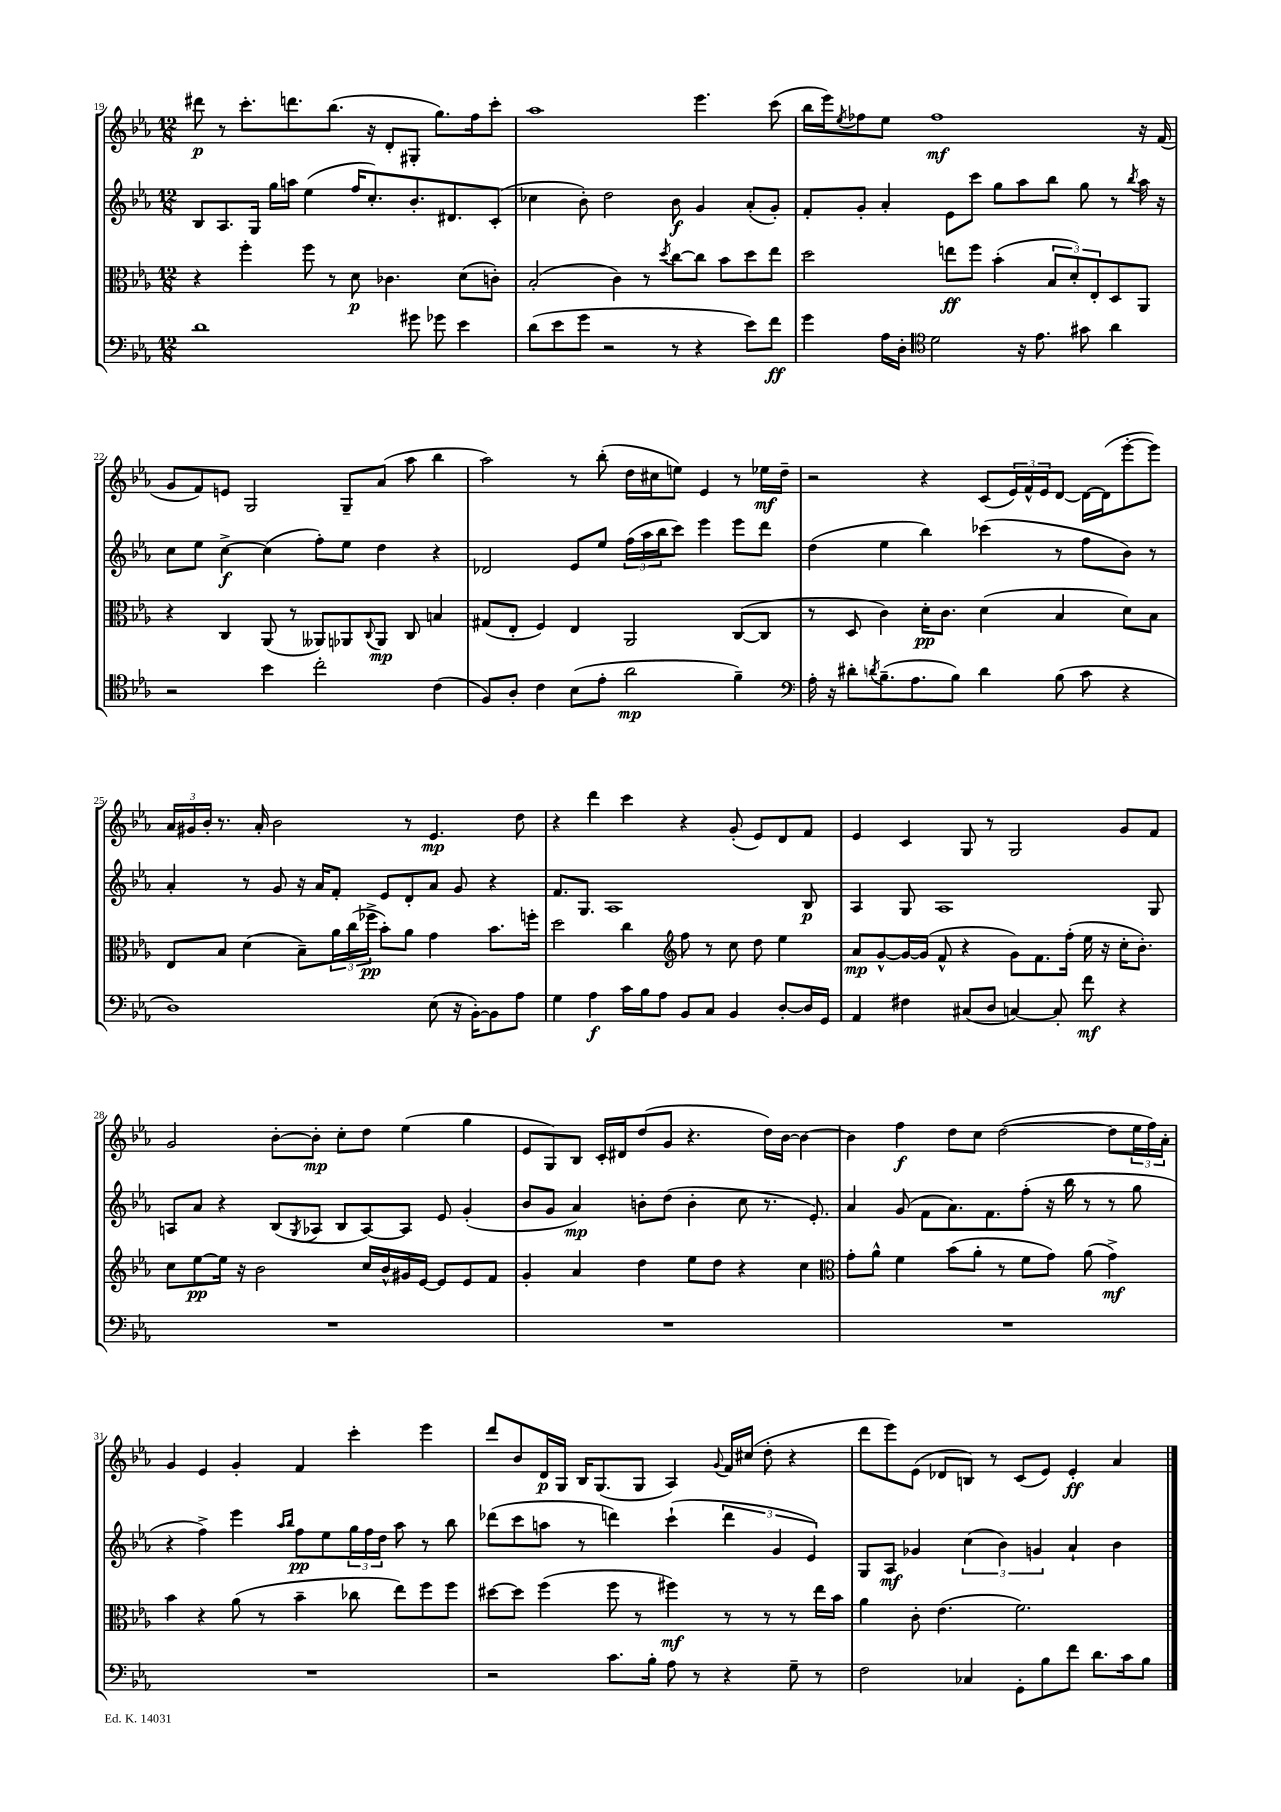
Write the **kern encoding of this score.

**kern	**kern	**kern	**kern
*staff4	*staff3	*staff2	*staff1
*clefF4	*clefC3	*clefG2	*clefG2
*k[b-e-a-]	*k[b-e-a-]	*k[b-e-a-]	*k[b-e-a-]
*M12/8	*M12/8	*M12/8	*M12/8
1d	4r	8B-	8ddd#
.	.	8.A-	8r
.	4ff'	.	8.ccc'
.	.	16G	.
.	.	16gg	.
.	.	16aa	8.ddd
.	8ff	(4ee-	.
.	8r	.	(8.bb-
.	8d	16ff	.
.	.	8.cc')	16r
.	4.c-	.	8d'
8g#	.	8.b-'	8G#'
8g-	.	.	8.gg)
.	.	8.d#	.
4e-	(8d	.	.
.	.	.	16ff
.	8c')	(8c'	8ccc'
=	=	=	=
(8d	(2B-'	4cc-	1aa-
8e-	.	.	.
8g	.	8b-')	.
2r	.	2dd	.
.	4c)	.	.
.	8r	.	.
.	8qdd	.	.
8r	[8cc	8b-	.
4r	8cc]	4g	4.eee-
.	8b-	.	.
8e-)	8dd	(8a-'	.
8f	8ee-	8g')	(8ccc
=	=	=	=
4g	2dd	8f'	16bb-
.	.	.	16eee-)
.	.	.	8qee-
.	.	8g'	8ff-
16A-	.	4a-'	8ee-
16D'	.	.	.
*clefC4	*	*	*
2d	.	.	1ff-
.	8ee	8e-	.
.	8ff	8ccc	.
.	(4b-'	8gg	.
16r	.	8aa-	.
8.e-	.	.	.
.	12B-	8bb-	.
.	12d')	.	.
8g#	.	8gg	.
.	12E-'	.	.
4a-	8D	8r	.
.	.	8qbb-	.
.	8AA-	16aa-	16r
.	.	16r	(16f
=	=	=	=
2r	4r	8cc	8g
.	.	8ee-	8f)
.	4C	[4cc^	8e
.	.	.	2G
4b-	(8AA-	(4cc]	.
.	8r	.	.
2cc'	8AA--)	8ff')	.
.	8AA-	8ee-	8G~
.	8qqC	.	.
.	8AA-	4dd	(8a-
.	8C	.	8aa-
(4c	4B	4r	4bb-
=	=	=	=
8F)	(8G#	2d-	2aa-)
8A-'	8E-'	.	.
4c	4F)	.	.
(8B-	4E-	8e-	8r
8e-'	.	8ee-	(8bb-'
2a-	2AA-	(24ff	16dd
.	.	24aa-	.
.	.	.	16cc#
.	.	24bb-	.
.	.	8ccc)	8ee)
.	.	4eee-	4e-
4f~)	([8C	8eee-	8r
.	8C]	8ddd	16ee-
.	.	.	16dd~
=	=	=	=
*clefF4	*	*	*
16A-'	8r	(4dd	2r
16r	.	.	.
8d#'	8D	.	.
8qd	.	.	.
(8.B-~	4c)	4ee-	.
8.A-	.	.	.
.	16d'	4bb-)	4r
.	8.c	.	.
8B-)	.	.	.
4d	(4d	(4ccc-	(8c
.	.	.	24e-)
.	.	.	24f^^
.	.	.	24e-
(8B-	4B-	8r	[8d
8c	.	8ff	16d_
.	.	.	(16d]
4r	8d)	8b-)	[8eee-'
.	8B-	8r	8eee-])
=	=	=	=
1D)	8E-	4a-'	24a-
.	.	.	24g#
.	.	.	24b-'
.	8B-	.	8.r
.	(4d	8r	.
.	.	.	16a-'
.	.	8g	2b-
.	8B-~)	16r	.
.	.	16a-	.
.	24a-	8f'	.
.	(24cc	.	.
.	24ff-^	.	.
.	8b-')	8e-	.
.	8a-	8d'	8r
(8E-	4g	8a-	4.e-
16r	.	8g	.
[16BB-')	.	.	.
8BB-]	8.b-	4r	.
8A-	.	.	8dd
.	16ff'	.	.
=	=	=	=
4G	2dd	8.f	4r
.	.	8.G	.
4A-	.	.	4ddd
.	.	1A-	.
16c	4cc	.	4ccc
16B-	.	.	.
8A-	.	.	.
*	*clefG2	*	*
8BB-	8ff	.	4r
8C	8r	.	.
4BB-	8cc	.	(8g'
.	8dd	.	8e-)
[8D'	4ee-	.	8d
16D]	.	8B-	8f
16GG	.	.	.
=	=	=	=
4AA-	8a-	4A-	4e-
.	[8g^^	.	.
4F#	16g_	8G	4c
.	(16g]	.	.
.	8f^^	1A-	.
(8C#	4r	.	8G
8D	.	.	8r
[4C)	8g)	.	2G
.	8.f	.	.
8C']	.	.	.
.	(16ff'	.	.
8f	16ee-	.	.
.	16r	.	.
4r	16cc'	.	8g
.	8.b-')	.	.
.	.	8G	8f
=	=	=	=
1.r	8cc	8A	2g
.	[8ee-	8a-	.
.	16ee-]	4r	.
.	16r	.	.
.	2b-	.	.
.	.	(8B-	[8b-'
.	.	8qG	.
.	.	8A-	8b-']
.	.	8B-	8cc'
.	16cc	[8A-)	8dd
.	16b-^^	.	.
.	16g#	8A-]	(4ee-
.	[16e-	.	.
.	8e-]	8e-	.
.	8e-	(4g'	4gg
.	8f	.	.
=	=	=	=
1.r	4g'	8b-	8e-
.	.	8g	8G)
.	4a-	4a-)	8B-
.	.	.	16c'
.	.	.	16d#
.	4dd	8b'	(8dd
.	.	(8dd	8g
.	8ee-	4b'	4.r
.	8dd	.	.
.	4r	8cc	.
.	.	8.r	16dd)
.	.	.	[16b-
.	4cc	.	4b-_
.	.	8.e-')	.
=	=	=	=
*	*clefC3	*	*
1.r	8g'	4a-	4b-]
.	8a-^^	.	.
.	4f	(8g	4ff
.	.	8f	.
.	(8b-	8.a-)	8dd
.	8a-'	.	8cc
.	.	8.f	.
.	8r	.	([2dd
.	8f	(8ff'	.
.	8g)	16r	.
.	.	16bb-	.
.	(8a-	8r	.
.	4g^)	8r	8dd]
.	.	8gg	24ee-
.	.	.	24ff)
.	.	.	24a-'
=	=	=	=
1.r	4b-	4r	4g
.	4r	4ff^)	4e-
.	(8a-	4eee-	4g'
.	8r	.	.
.	.	16qqaa-	.
.	.	16qqbb-	.
.	4b-~	8ff	4f
.	.	8ee-	.
.	8cc-	24gg	4ccc'
.	.	24ff	.
.	.	24dd	.
.	8ee-)	8aa-	.
.	8ff	8r	4eee-
.	8ff	8bb-	.
=	=	=	=
2r	[8dd#	(8ddd-	8ddd
.	8dd#]	8ccc	8b-
.	(4ff	8aa	16d
.	.	.	16G
.	.	8r	16B-
.	.	.	(8.G
8.c	8ff	4ddd)	.
.	8r	.	8G
16B-'	.	.	.
8A-	4ff#)	(4ccc`	4A-)
8r	.	.	.
.	.	.	8qqg
4r	8r	6ddd	16f
.	.	.	(16cc#
.	8r	.	8dd'
.	.	6g	.
8G~	8r	.	4r
.	.	6e-)	.
8r	16ee-	.	.
.	16b-	.	.
=	=	=	=
2F	4a-	8G	8ddd
.	.	8A-	8eee-)
.	8c'	4g-	(8e-
.	(4.e-	.	8d-
4C-	.	(6cc	8B)
.	.	.	8r
.	.	6b-)	.
8GG'	2.f)	.	(8c
.	.	6g	.
8B-	.	.	8e-)
8f	.	4a-`	4e-'
8.d	.	.	.
.	.	4b-	4a-
16c	.	.	.
8B-	.	.	.
==	==	==	==
*-	*-	*-	*-
